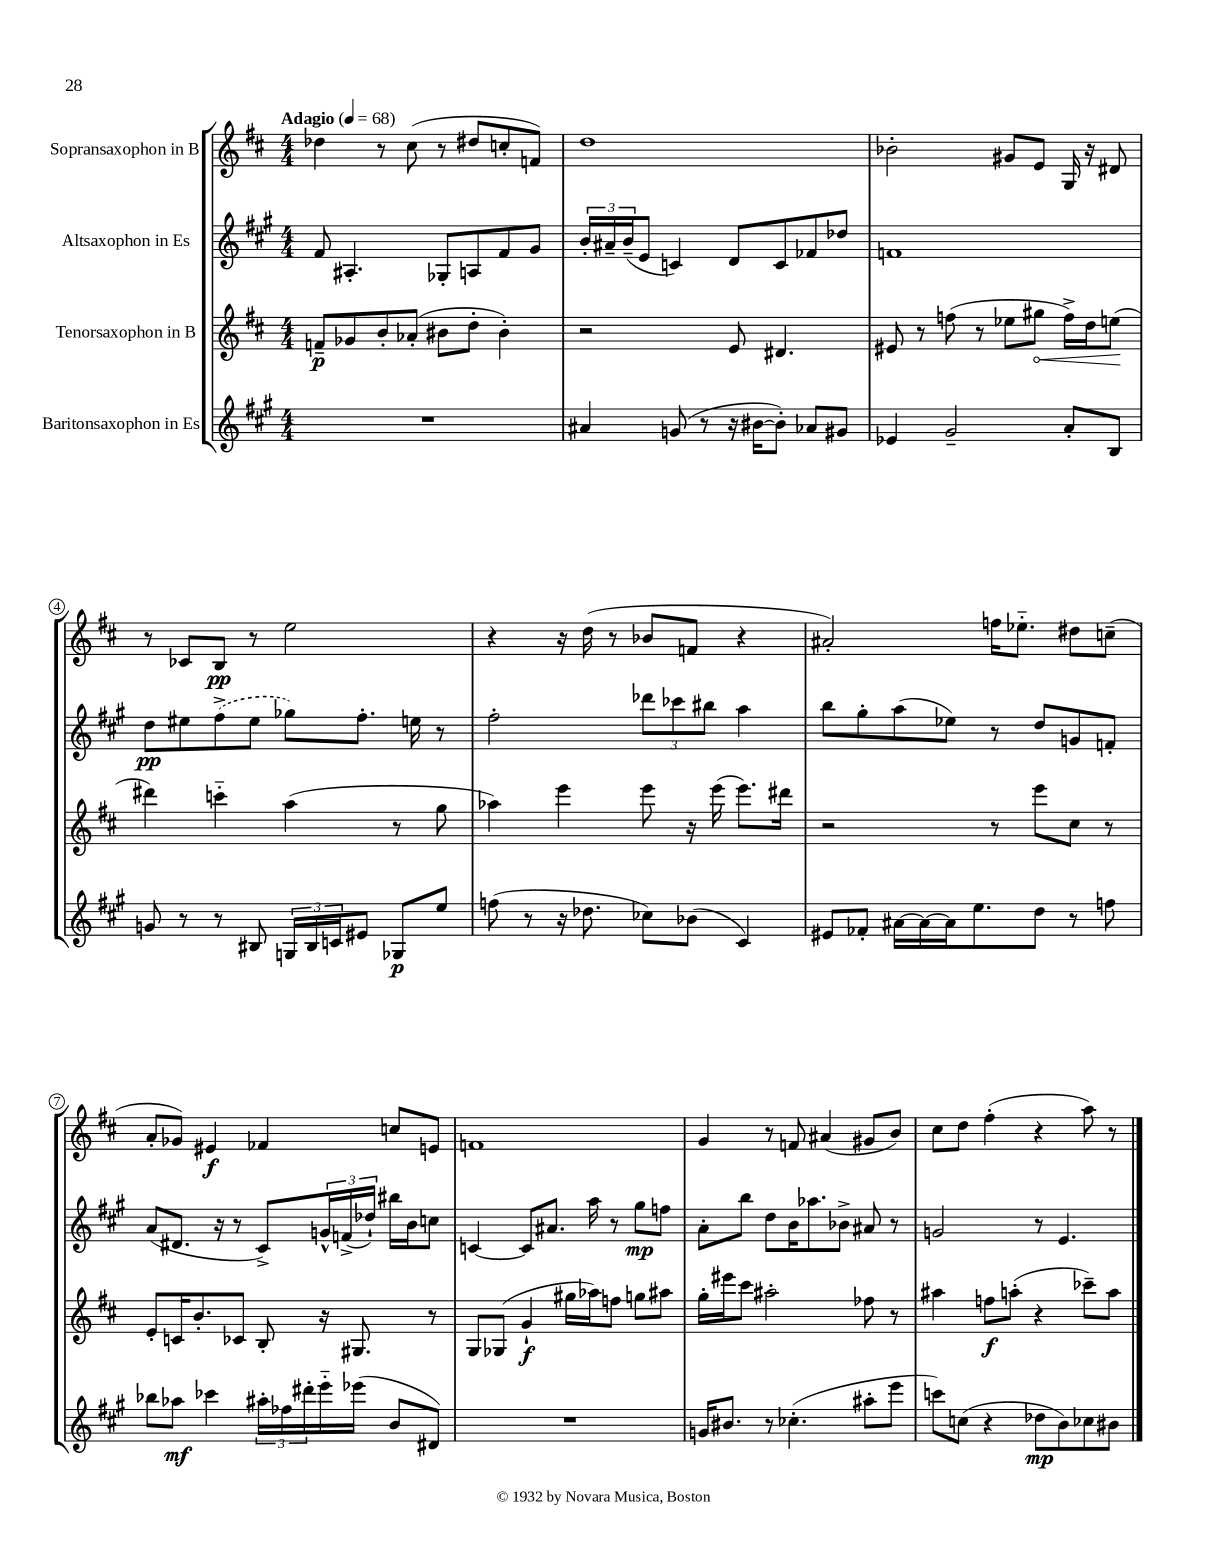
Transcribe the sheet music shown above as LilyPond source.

<<
\new StaffGroup <<
\new Staff = "s0" \with { instrumentName = "Sopransaxophon in B" } {
    \clef treble \key d \major \numericTimeSignature \time 4/4 \tempo "Adagio" 4 = 68
    des''4 r8 cis''8( r8 dis''8 c''8-. f'8) |
    d''1 |
    bes'2-. gis'8 e'8 g16 r16 dis'8 |
    r8 ces'8 b8\pp r8 e''2 |
    r4 r16 d''16( r8 bes'8 f'8 r4 |
    ais'2-.) f''16 ees''8.-_ dis''8 c''8--( |
    a'8-. ges'8) eis'4\f fes'4 c''8 e'8 |
    f'1 |
    g'4 r8 f'8 ais'4( gis'8 b'8) |
    cis''8 d''8 fis''4-.( r4 a''8) r8 \bar "|." |
}
\new Staff = "s1" \with { instrumentName = "Altsaxophon in Es" } {
    \clef treble \key a \major \numericTimeSignature \time 4/4
    fis'8 ais4.-. ges8-. a8 fis'8 gis'8 |
    \tuplet 3/2 { b'16-. ais'16-- b'16--( } e'8 c'4) d'8 c'8 fes'8 des''8 |
    f'1 |
    d''8\pp eis''8 \once \slurDashed fis''8->( eis''8 ges''8) fis''8.-. e''16 r8 |
    fis''2-. \tuplet 3/2 { des'''8 ces'''8 bis''8 } a''4 |
    b''8 gis''8-. a''8( ees''8) r8 d''8 g'8 f'8-. |
    a'8( dis'8. r16 r8 cis'8->) \tuplet 3/2 { g'16-^ f'16->( des''16-!) } bis''16 b'16 c''8 |
    c'4~ c'8 ais'8. a''16 r8 gis''8\mp f''8 |
    a'8-. b''8 d''8 b'16 aes''8. bes'8-> ais'8 r8 |
    g'2 r8 e'4. \bar "|." |
}
\new Staff = "s2" \with { instrumentName = "Tenorsaxophon in B" } {
    \clef treble \key d \major \numericTimeSignature \time 4/4
    f'8--\p ges'8 b'8-. aes'8-.( bis'8 d''8-. bis'4-.) |
    r2 e'8 dis'4. |
    eis'8 r8 f''8( r8 ees''8 \once \override Hairpin.circled-tip = ##t gis''8\< f''16->) d''16 e''8\!( |
    dis'''4) c'''4-_ a''4( r8 g''8 |
    aes''4) e'''4 e'''8 r16 e'''16( e'''8.) dis'''16 |
    r2 r8 e'''8 cis''8 r8 |
    e'8-. c'16 b'8.-. ces'8 b8-. r16 gis8. r8 |
    g8 ges8( g'4-!\f gis''16 aes''16) f''8 g''8 ais''8 |
    g''16-. eis'''16 cis'''8 ais''2-. fes''8 r8 |
    ais''4 f''8\f a''8-.( r4 ces'''8--) a''8 \bar "|." |
}
\new Staff = "s3" \with { instrumentName = "Baritonsaxophon in Es" } {
    \clef treble \key a \major \numericTimeSignature \time 4/4
    R1 |
    ais'4 g'8( r8 r16 bis'16~ bis'8-.) aes'8 gis'8 |
    ees'4 gis'2-- a'8-. b8 |
    g'8 r8 r8 bis8 \tuplet 3/2 { g16 bis16 c'16 } eis'8 ges8\p e''8 |
    f''8( r8 r16 des''8. ces''8) bes'8( cis'4) |
    eis'8 fes'8-. ais'16~ ais'16~ ais'16 e''8. d''8 r8 f''8 |
    bes''8 aes''8\mf ces'''4 \tuplet 3/2 { ais''16-. fes''16 dis'''16-. } e'''16-_ ees'''16( b'8 dis'8) |
    R1 |
    g'16 bis'8. r8 ces''4.-.( ais''8-. e'''8 |
    c'''8) c''8( r4 des''8\mp b'8) ces''8 bis'8 \bar "|." |
}
>>
>>
\layout { \context { \Score \override BarNumber.stencil = #(make-stencil-circler 0.1 0.3 ly:text-interface::print) } }
